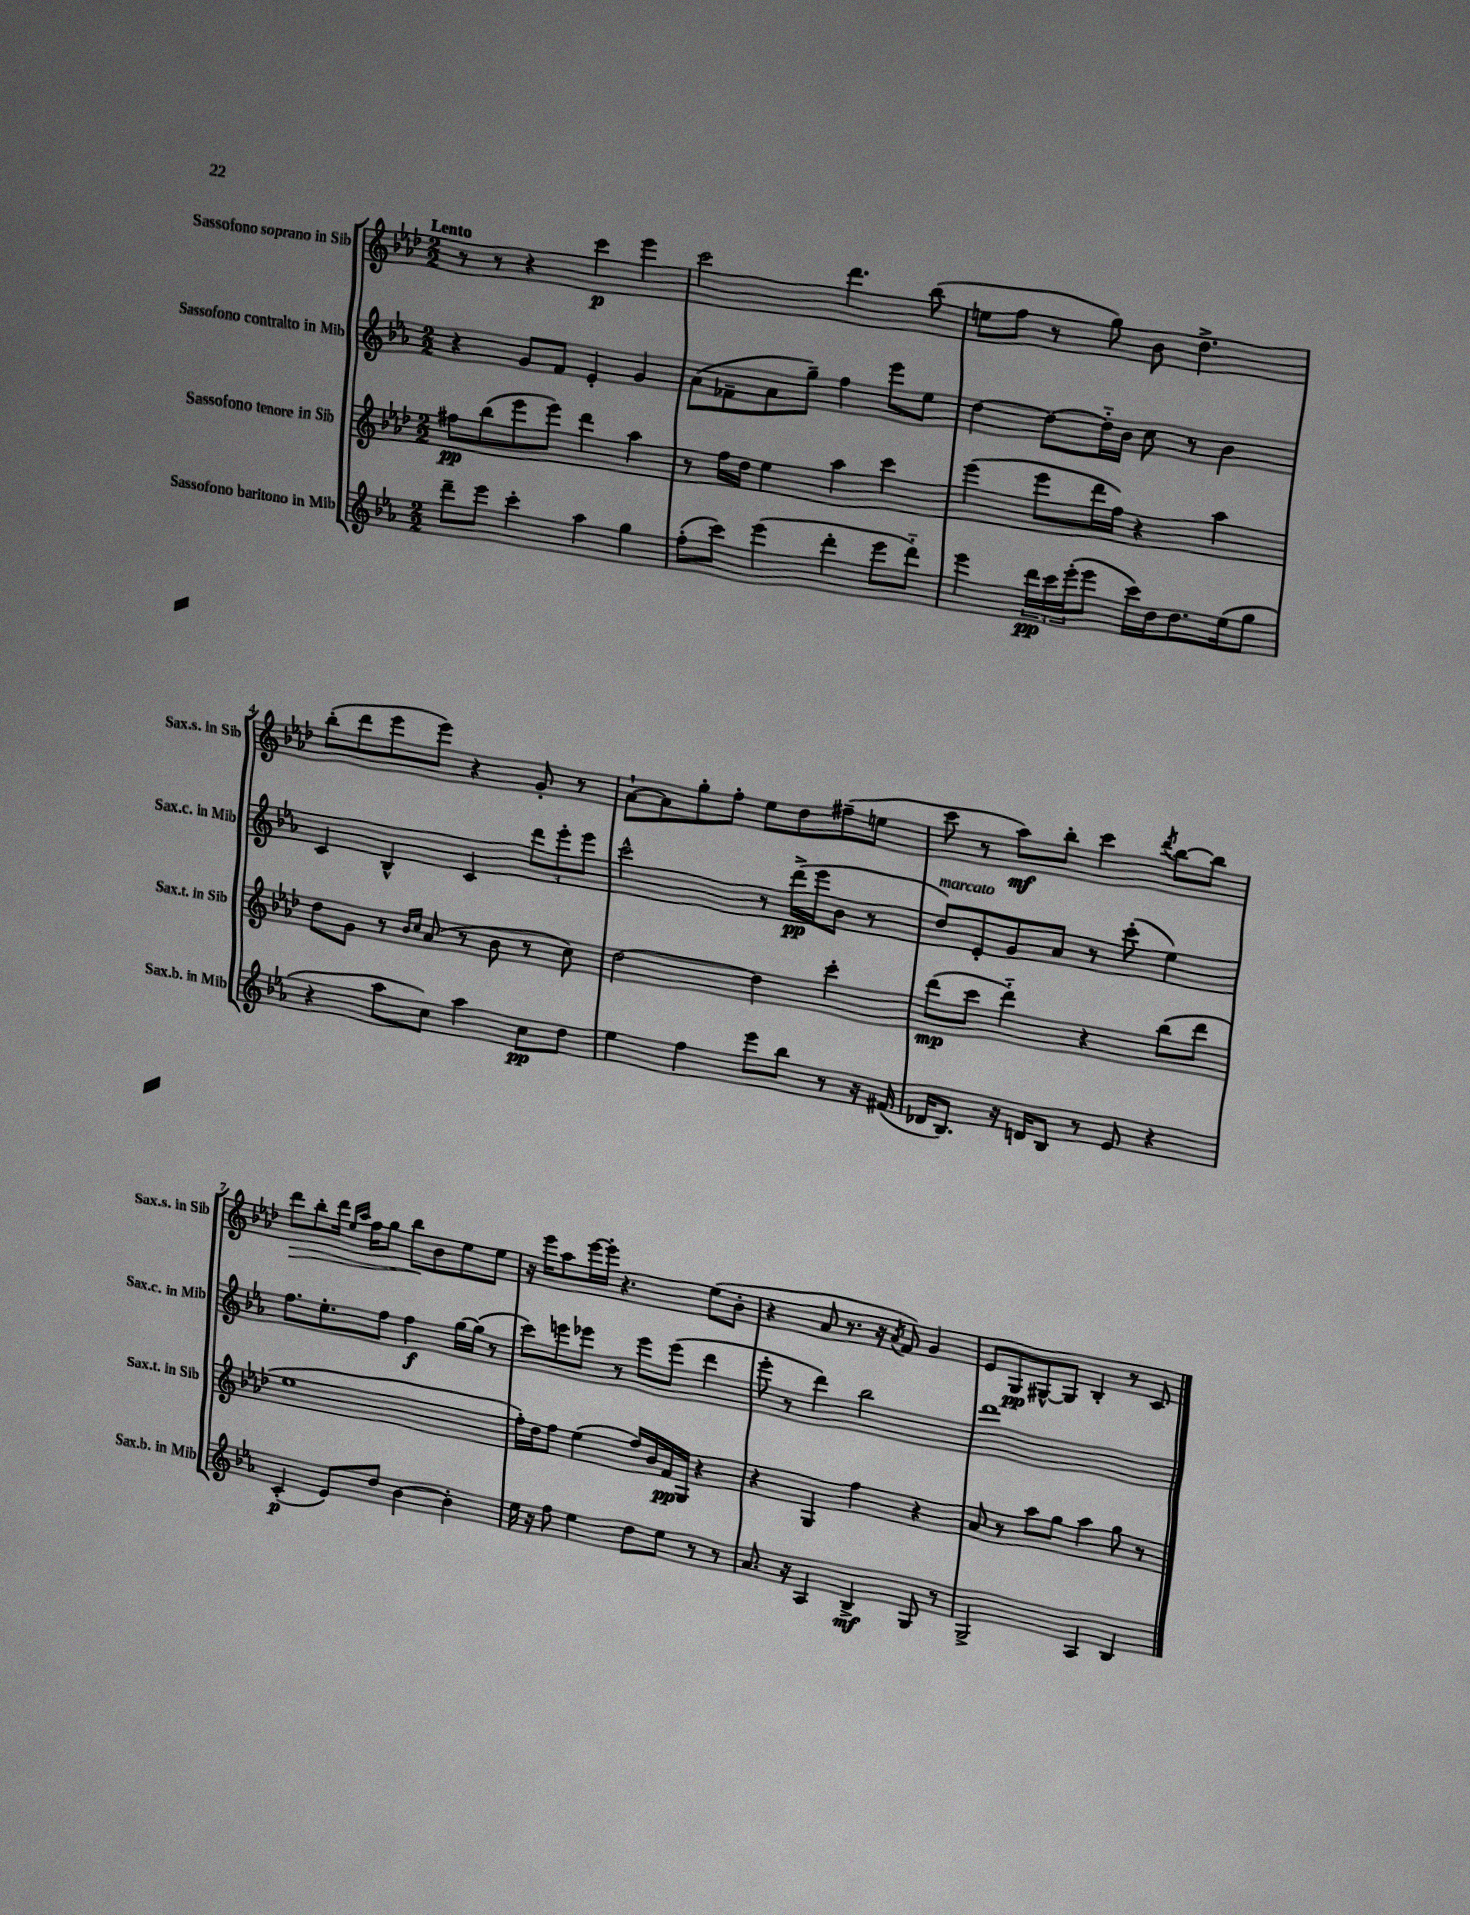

**kern	**kern	**kern	**kern
*staff4	*staff3	*staff2	*staff1
*clefG2	*clefG2	*clefG2	*clefG2
*k[b-e-a-]	*k[b-e-a-d-]	*k[b-e-a-]	*k[b-e-a-d-]
*M2/2	*M2/2	*M2/2	*M2/2
8ddd~	8ff#	4r	8r
8eee-	(8bb-	.	8r
4ccc'	8eee-	8g	4r
.	8eee-)	8f	.
4aa-	4ddd-	4e-'	4ccc
4gg	4aa-	4g	4eee-
=	=	=	=
(8ff'	8r	(8a-	2ccc
8ccc)	16ff	8f-~	.
.	16dd-	.	.
(4eee-	4ee-	8a-	.
.	.	8gg~)	.
4ddd'	4aa-	4ff	4.ddd-
8eee-	4ccc	8eee-	.
8ddd'~)	.	8ee-	(8bb-
=	=	=	=
4eee-	(4eee-	[4dd	8ee
.	.	.	8ff
24ddd	8eee-	8dd_	8r
24ccc	.	.	.
(24eee-'	.	.	.
8eee-	16ddd-	16dd'~]	8gg)
.	16ff)	16b-	.
16ccc)	4r	8cc	8b-
16dd	.	.	.
8.dd	.	8r	4.dd-^
.	4aa-	4b-	.
(16ee-	.	.	.
8gg	.	.	.
=	=	=	=
4r	8dd-	4c	(8bb-'
.	8g	.	8ddd-
8aa-	8r	4B-^^	8eee-
.	16qqb-	.	.
.	16qqcc	.	.
8cc)	(8a-	.	8eee-)
4aa-	8r	4c	4r
.	8b-	.	.
8cc	8r	12ddd	8g'
.	.	12eee-'	.
8dd	8cc)	.	8r
.	.	12eee-	.
=	=	=	=
4ee-	[2dd-	2ccc^^	[8a-`
.	.	.	8a-]
4ff	.	.	8gg'
.	.	.	8ff'
8eee-	4dd-]	8r	8ee-
8bb-	.	(16ddd^	8dd-
.	.	16eee-	.
8r	4ccc'	8b-	(8ff#~
16r	.	8r	8ee
(16f#	.	.	.
=	=	=	=
16d-	(8ddd-	8dd)	8ccc
8.B-)	.	.	.
.	8ccc	8e-'	8r
16r	4ddd-'~)	8g	8aa-)
16d	.	.	.
8B-	.	8a-	8bb-'
8r	4r	8r	4ccc
8e-	.	(8ccc'	.
.	.	.	8qddd-
4r	(8bb-	4ee-)	[8bb-
.	8ddd-	.	8bb-]
=	=	=	=
(4c'	1ee-	8.ff	8ddd-
.	.	.	8bb-'
.	.	8.ee-'	.
8e-)	.	.	16ddd-
.	.	.	16qqee-
.	.	.	16qqaa-
.	.	.	16ff
8dd	.	8ff	8gg
[4b-	.	4ff	8bb-
.	.	.	8b-
4b-']	.	[16gg	8ee-
.	.	(16gg]	.
.	.	8r	8ee-
=	=	=	=
16ee-	16ff')	8ccc)	16r
16r	16dd-	.	16eee-
8ff	8ff	8eee	8aa-
4ee-	(4ee-	8eee-	[16eee-
.	.	.	16eee-']
.	.	8r	4.r
8dd	16ff)	8eee-	.
.	16b-	.	.
8ee-	16f	(8eee-	.
.	16G	.	.
8r	4r	4ddd	(8ee-
8r	.	.	8b-'
=	=	=	=
8.a-	4r	8eee-'	4r
.	.	8r	.
16r	.	.	.
4A-	4G	4ddd)	8a-
.	.	.	8.r
4B-^	4ff	2bb-	.
.	.	.	16r
.	.	.	8qa-
.	.	.	8f)
8G	4r	.	4g
8r	.	.	.
=	=	=	=
2G^	8a-	1ddd	8e-
.	8r	.	8G
.	8aa-	.	[8G#^^
.	8gg	.	8G#]
4A-	4aa-	.	4B-'
4B-	8gg	.	8r
.	8r	.	8c
==	==	==	==
*-	*-	*-	*-
